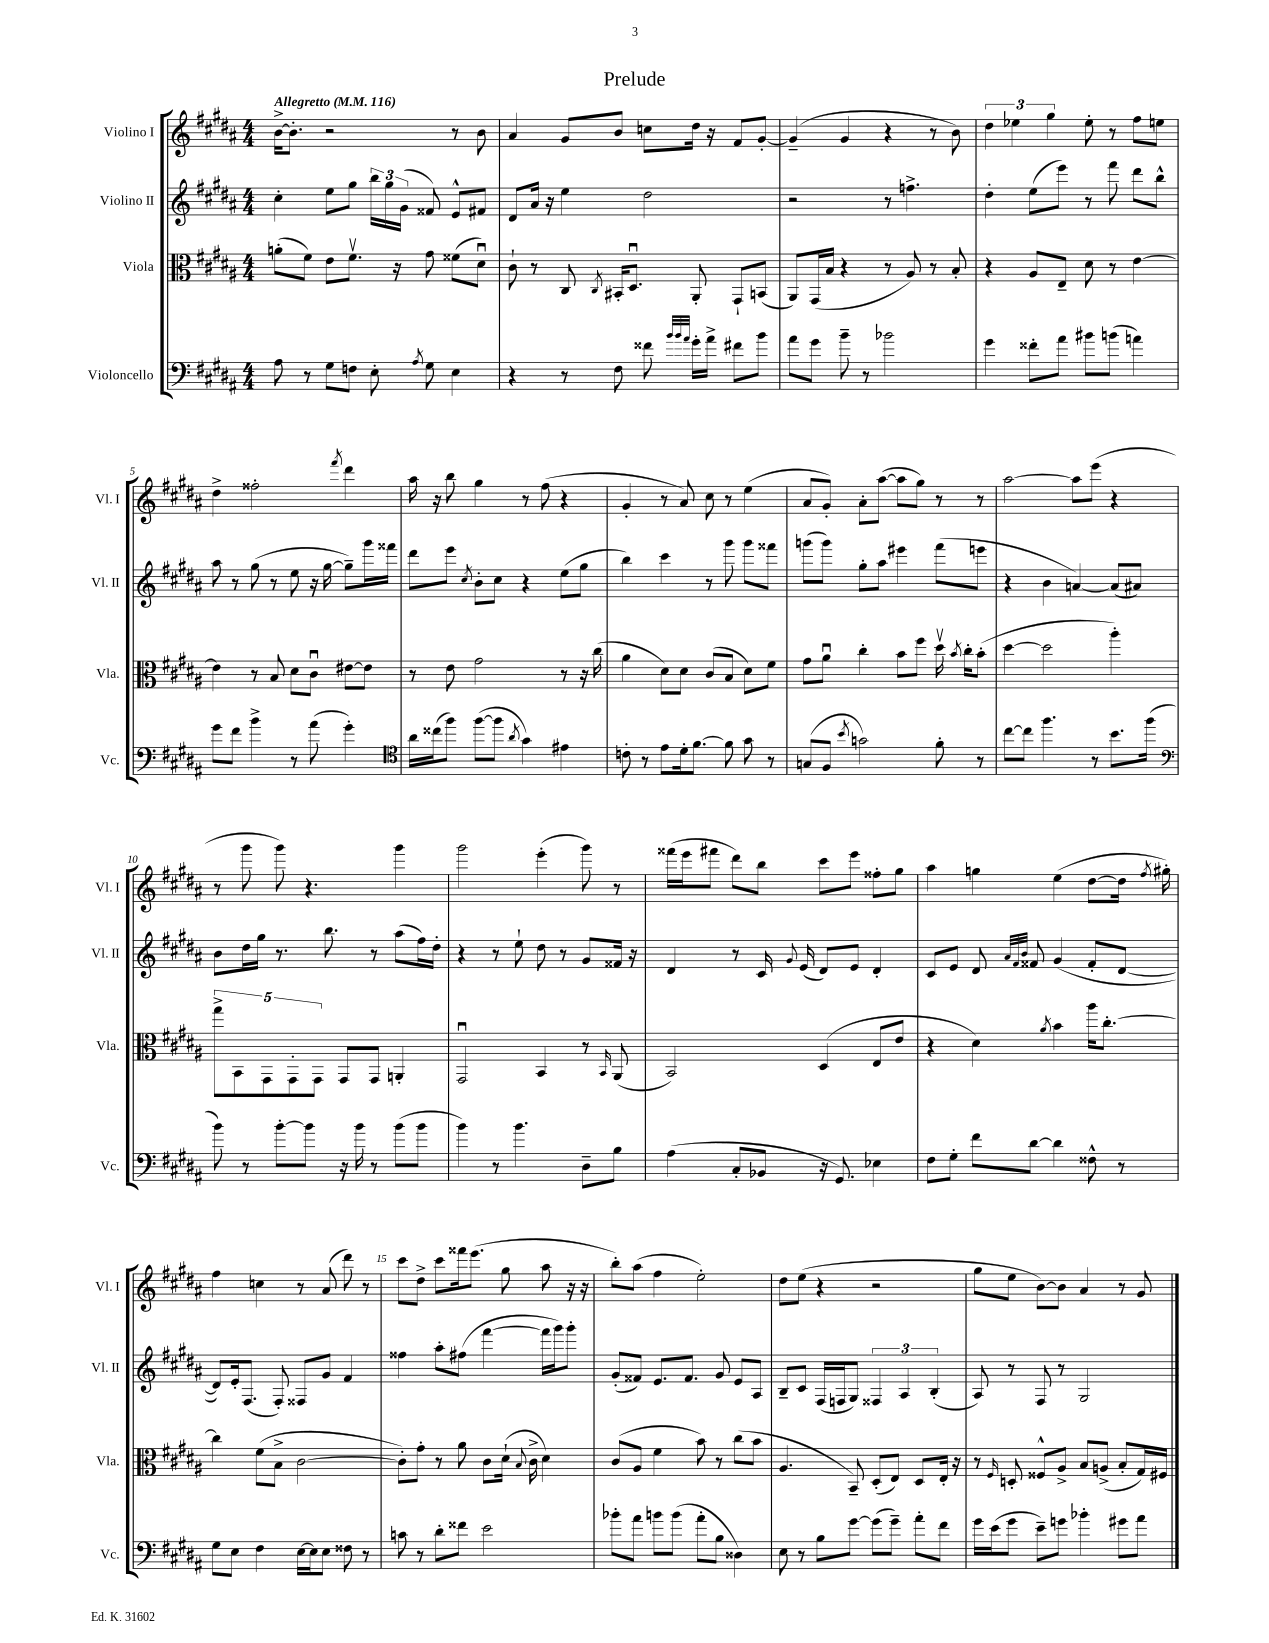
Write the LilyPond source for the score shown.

\header { title = "Prelude" }
<<
\new StaffGroup <<
\new Staff = "s0" \with { instrumentName = "Violino I" shortInstrumentName = "Vl. I" } {
    \clef treble \key b \major \numericTimeSignature \time 4/4 \tempo "Allegretto" 4 = 116
    \autoBeamOff b'16[~-> b'8.]-. r2 r8 b'8 |
    ais'4 gis'8[ b'8] c''8[ dis''16] r16 fis'8[ gis'8]~-. |
    gis'4--( gis'4 r4 r8 b'8) |
    \tuplet 3/2 { dis''4 ees''4 gis''4 } ees''8-. r8 fis''8[ e''8] |
    dis''4-> fisis''2-. \acciaccatura { fis'''8 } dis'''4 |
    ais''16 r16 b''8 gis''4 r8 fis''8( r4 |
    gis'4-. r8 ais'8) cis''8 r8 e''4( |
    ais'8[ gis'8]-.) ais'8[-. ais''8]~( ais''8[ gis''8]) r8 r8 |
    ais''2~ ais''8[ e'''8]( r4 |
    r8 gis'''8 gis'''8) r4. gis'''4 |
    gis'''2 e'''4-.( gis'''8) r8 |
    fisis'''16[( e'''16 fis'''8] dis'''8[) b''8] cis'''8[ e'''8] fisis''8[-. gis''8] |
    ais''4 g''4 e''4( dis''8[~ dis''16] \acciaccatura { fis''8 } gis''16-.) |
    fis''4 c''4 r8 ais'8( dis'''8) r8 |
    cis'''8[ dis''8]-> cis'''8[ fisis'''16 e'''8.]( gis''8 ais''8 r16 r16 |
    b''8[-.) ais''8]( fis''4 e''2-.) |
    dis''8[ e''8]( r4 r2 |
    gis''8[ e''8] b'8[~) b'8] ais'4 r8 gis'8 \bar "|." |
}
\new Staff = "s1" \with { instrumentName = "Violino II" shortInstrumentName = "Vl. II" } {
    \clef treble \key b \major \numericTimeSignature \time 4/4
    \autoBeamOff cis''4-. e''8[ gis''8] \tuplet 3/2 { b''16[ gis''16 gis'16]( } fisis'8) e'8[-^ fis'8] |
    dis'8[ ais'16] r16 e''4 dis''2 |
    r2 r8 f''4.-> |
    dis''4-. e''8[( e'''8]) r8 fis'''8 dis'''8[ b''8]-^ |
    ais''8 r8 gis''8( r8 e''8 r16 gis''16~ gis''8[--) gis'''16 fisis'''16] |
    dis'''8[ e'''8] \acciaccatura { cis''8 } b'8[-. cis''8] r4 e''8[( gis''8] |
    b''4) cis'''4 r8 gis'''8 gis'''8[ fisis'''8] |
    g'''8[( g'''8]) gis''8[-. ais''8] eis'''4 fis'''8[( e'''8] |
    r4 b'4 a'4~) a'8[( ais'8]) |
    b'8[ dis''16 gis''16] r8. b''8. r8 ais''8[( fis''16) dis''16]-. |
    r4 r8 e''8-! dis''8 r8 gis'8[ fisis'16] r16 |
    dis'4 r8 cis'16 \appoggiatura { gis'8 } e'16( dis'8[) e'8] dis'4-. |
    cis'8[ e'8] dis'8 \grace { ais'32[ fis'32 b'32] } fisis'8 gis'4( fisis'8[-. dis'8]~ |
    dis'8[) e'16-. fis8.]( fis8-.) fisis8[ gis'8] fis'4 |
    fisis''4 ais''8[-. fis''8]( fis'''4~ fis'''16[ gis'''16) gis'''8]-. |
    gis'8[-.( fisis'8]) e'8.[ fisis'8.] gis'8 e'8[ ais8] |
    b8[-- cis'8] fis16[( f16 gis8]) \tuplet 3/2 { fisis4 ais4 b4-.( } |
    ais8) r8 fis8 r8 gis2 \bar "|." |
}
\new Staff = "s2" \with { instrumentName = "Viola" shortInstrumentName = "Vla." } {
    \clef alto \key b \major \numericTimeSignature \time 4/4
    \autoBeamOff a'8[-.( fis'8]) e'8[ fis'8.]\upbow r16 gis'8 fisis'8[( dis'8]\downbow) |
    cis'8-! r8 cis8 \acciaccatura { cis8 } bis,16[-. dis8.]\downbow ais,8-. gis,8[-! b,8]( |
    ais,8[) gis,16( b16] r4 r8 ais8) r8 b8-. |
    r4 ais8[ e8]-- dis'8 r8 e'4~ |
    e'4 r8 b8 dis'8[ cis'8]\downbow eis'8[~ eis'8] |
    r8 e'8 gis'2 r8 r16 cis''16( |
    ais'4 dis'8[) dis'8] cis'8[( b8] dis'8[) fis'8] |
    gis'8[ ais'8]\downbow cis''4-. b'8[ fis''8] dis''16\upbow \acciaccatura { b'8 } cis''16[-. b'8]-.( |
    dis''4~ dis''2 ais''4-.) |
    \tuplet 5/4 { gis''8[-> b,8 gis,8 gis,8-. gis,8] } gis,8[ gis,8] a,4-. |
    gis,2\downbow b,4 r8 \grace { b,16 } ais,8( |
    b,2) dis4( e8[ e'8] |
    r4 dis'4) \acciaccatura { ais'8 } b'4 ais''16[ cis''8.]~-. |
    cis''4 fis'8[( b8]-> cis'2~ |
    cis'8[-.) gis'8]-. r8 ais'8 cis'8[ dis'16]-!( \appoggiatura { b8 } cis'16-> dis'4) |
    cis'8[( ais8] fis'4 b'8) r8 cis''8[( b'8] |
    ais4. b,8--) dis8[-.( e8]) dis8[ e16]-. r16 |
    r8 \grace { fis16 } d8-. fisis8[-^ ais8]-> b8[ a8]->( b8[-. gis16) fis16] \bar "|." |
}
\new Staff = "s3" \with { instrumentName = "Violoncello" shortInstrumentName = "Vc." } {
    \clef bass \key b \major \numericTimeSignature \time 4/4
    \autoBeamOff ais8 r8 gis8[ f8] e8-. \acciaccatura { ais8 } gis8 e4 |
    r4 r8 fis8 fisis'8 \grace { b'32[ b'32 ais'32] } gis'16[-. ais'16]-> fis'8[ b'8] |
    ais'8[ gis'8] b'8-- r8 bes'2 |
    gis'4 fisis'8[-. ais'8] bis'8[ b'8]( a'4) |
    gis'8[ fis'8] b'4-> r8 ais'8( gis'4-.) |
    \clef tenor ais'16[ cisis''16( fis''8]) fis''8[~( fis''8] \acciaccatura { ais'8 } gis'4) eis'4 |
    c'8-. r8 e'8[ dis'16-. fis'8.]~ fis'8 gis'8 r8 |
    g8[( fis8] \acciaccatura { b'8 } g'2) fis'8-. r8 |
    cis''8[~ cis''8] fis''4. r8 b'8.[ fis''16]( |
    \clef bass b'8) r8 b'8[~-. b'8] r16 b'16 r8 b'8[( b'8] |
    b'4) r8 b'4. dis8[-- b8] |
    ais4( cis8[-. bes,8] r16 gis,8.) ees4 |
    fis8[ gis8]-. fis'8[ dis'8]~ dis'4 fisis8-^ r8 |
    gis8[ e8] fis4 e16[~ e16 e8] fisis8 r8 |
    c'8 r8 dis'8[-. fisis'8] e'2 |
    bes'8[-. ais'8] b'8[ b'8]( ais'8[-. b8] disis4) |
    e8 r8 b8[ gis'8]~ gis'8[( gis'8]--) ais'8[-. fis'8] |
    gis'16[ e'16( gis'8] e'8[--) g'8] bes'4-. gis'8[ ais'8] \bar "|." |
}
>>
>>
\layout { \context { \Score \override BarNumber.break-visibility = ##(#f #t #t) barNumberVisibility = #(every-nth-bar-number-visible 5) } }
